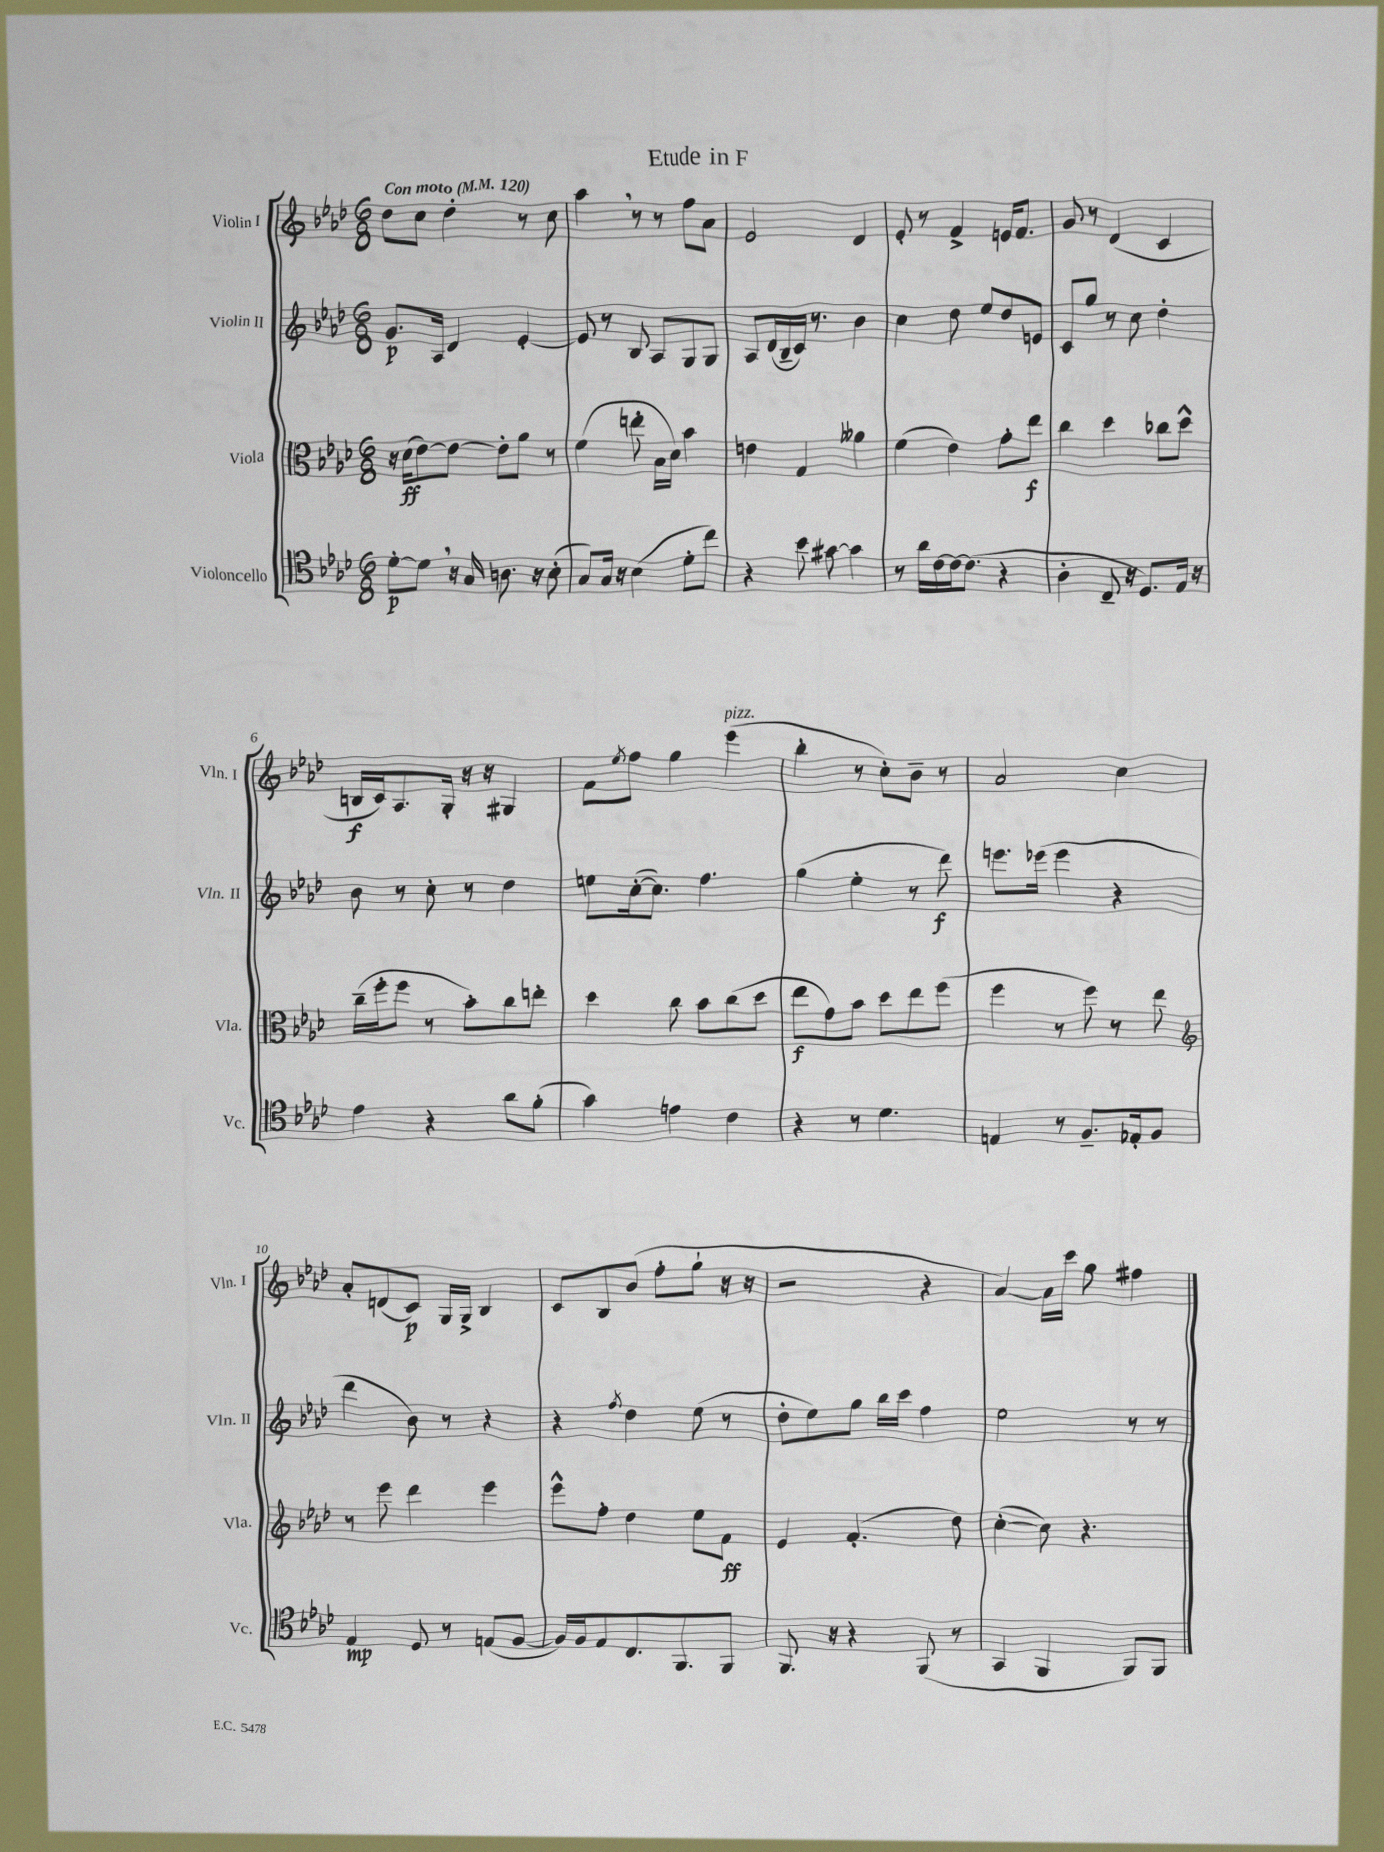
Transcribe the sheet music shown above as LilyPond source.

\header { title = "Etude in F" }
<<
\new StaffGroup <<
\new Staff = "s0" \with { instrumentName = "Violin I" shortInstrumentName = "Vln. I" } {
    \clef treble \key aes \major \numericTimeSignature \time 6/8 \tempo "Con moto" 4 = 120
    des''8 c''8 des''4-. r8 c''8 |
    aes''4 \breathe r8 r8 f''8 aes'8 |
    ees'2 des'4 |
    ees'8-. r8 f'4-> e'16 f'8. |
    g'8 r8 des'4( c'4 |
    b16\f c'16) aes8. g16-. r16 r16 gis4 |
    f'8 \acciaccatura { ees''8 } f''8 g''4 ees'''4^\markup { \italic "pizz." }( |
    bes''4-. r8 c''8-.) bes'8-- r8 |
    aes'2 c''4 |
    aes'8-. d'8( c'8\p) g16 g16-> bes4 |
    c'8 bes8 bes'8( f''8-. g''8-! r16 r16 |
    r2 r4 |
    aes'4~) aes'16 c'''16 g''8 fis''4 \bar "|." |
}
\new Staff = "s1" \with { instrumentName = "Violin II" shortInstrumentName = "Vln. II" } {
    \clef treble \key aes \major \numericTimeSignature \time 6/8
    g'8.\p aes16 des'4 ees'4~-. |
    ees'8 r8 bes8 aes8 g8 g8 |
    aes8 des'16( bes16-- c'16) r8. bes'4 |
    c''4 des''8 ees''8 des''8 e'8 |
    c'8 g''8 r8 c''8 des''4-. |
    bes'8 r8 c''8-. r8 des''4 |
    e''8 c''16~-.( c''8.) f''4. |
    g''4( ees''4-. r8 des'''8\f) |
    e'''8. ees'''16( ees'''4 r4 |
    des'''4 bes'8) r8 r4 |
    r4 \acciaccatura { f''8 } des''4 ees''8( r8 |
    des''8-. ees''8) g''8 bes''16 c'''16 f''4 |
    ees''2 r8 r8 \bar "|." |
}
\new Staff = "s2" \with { instrumentName = "Viola" shortInstrumentName = "Vla." } {
    \clef alto \key aes \major \numericTimeSignature \time 6/8
    r16 des'16\ff( ees'8~) ees'8~ ees'8-. aes'8 r8 |
    f'4( e''8-. bes16 des'16) bes'4 |
    e'4 g4 aeses'4 |
    f'4( ees'4) g'8-. ees''8\f |
    c''4 des''4 ces''8 des''8-^ |
    c''16--( f''16-. f''8 r8 bes'8-.) c''8 e''8-. |
    des''4 c''8 bes'8 c''8( des''8 |
    ees''8\f g'8) bes'8 des''8 ees''8 f''8( |
    f''4 r8 f''8) r8 ees''8 |
    \clef treble r8 ees'''8 des'''4 ees'''4 |
    ees'''8-^ f''8-. des''4 ees''8 f'8\ff |
    ees'4 f'4.-.( des''8) |
    c''4~-.( c''8) r4. \bar "|." |
}
\new Staff = "s3" \with { instrumentName = "Violoncello" shortInstrumentName = "Vc." } {
    \clef tenor \key aes \major \numericTimeSignature \time 6/8
    des'8~-.\p des'8 \breathe r16 g16 a8. r16 bes8-.( |
    g8) g16 r16 bes4( des'8-. c''8) |
    r4 bes'8 gis'8~ gis'4 |
    r8 aes'16 c'16~ c'16~ c'8.( r4 |
    aes4-. c8-- r16 des8.) ees16 r16 |
    ees'4 r4 aes'8 f'8-.( |
    g'4) e'4 c'4 |
    r4 r8 des'4. |
    e4 r8 f8.-- ees16-. f8 |
    ees4\mp des8 r8 e8( f8~ |
    f16) f16 ees8 c8. f,8. f,8 |
    f,8. r16 r4 f,8( r8 |
    g,4 f,4 f,8) f,8 \bar "|." |
}
>>
>>
